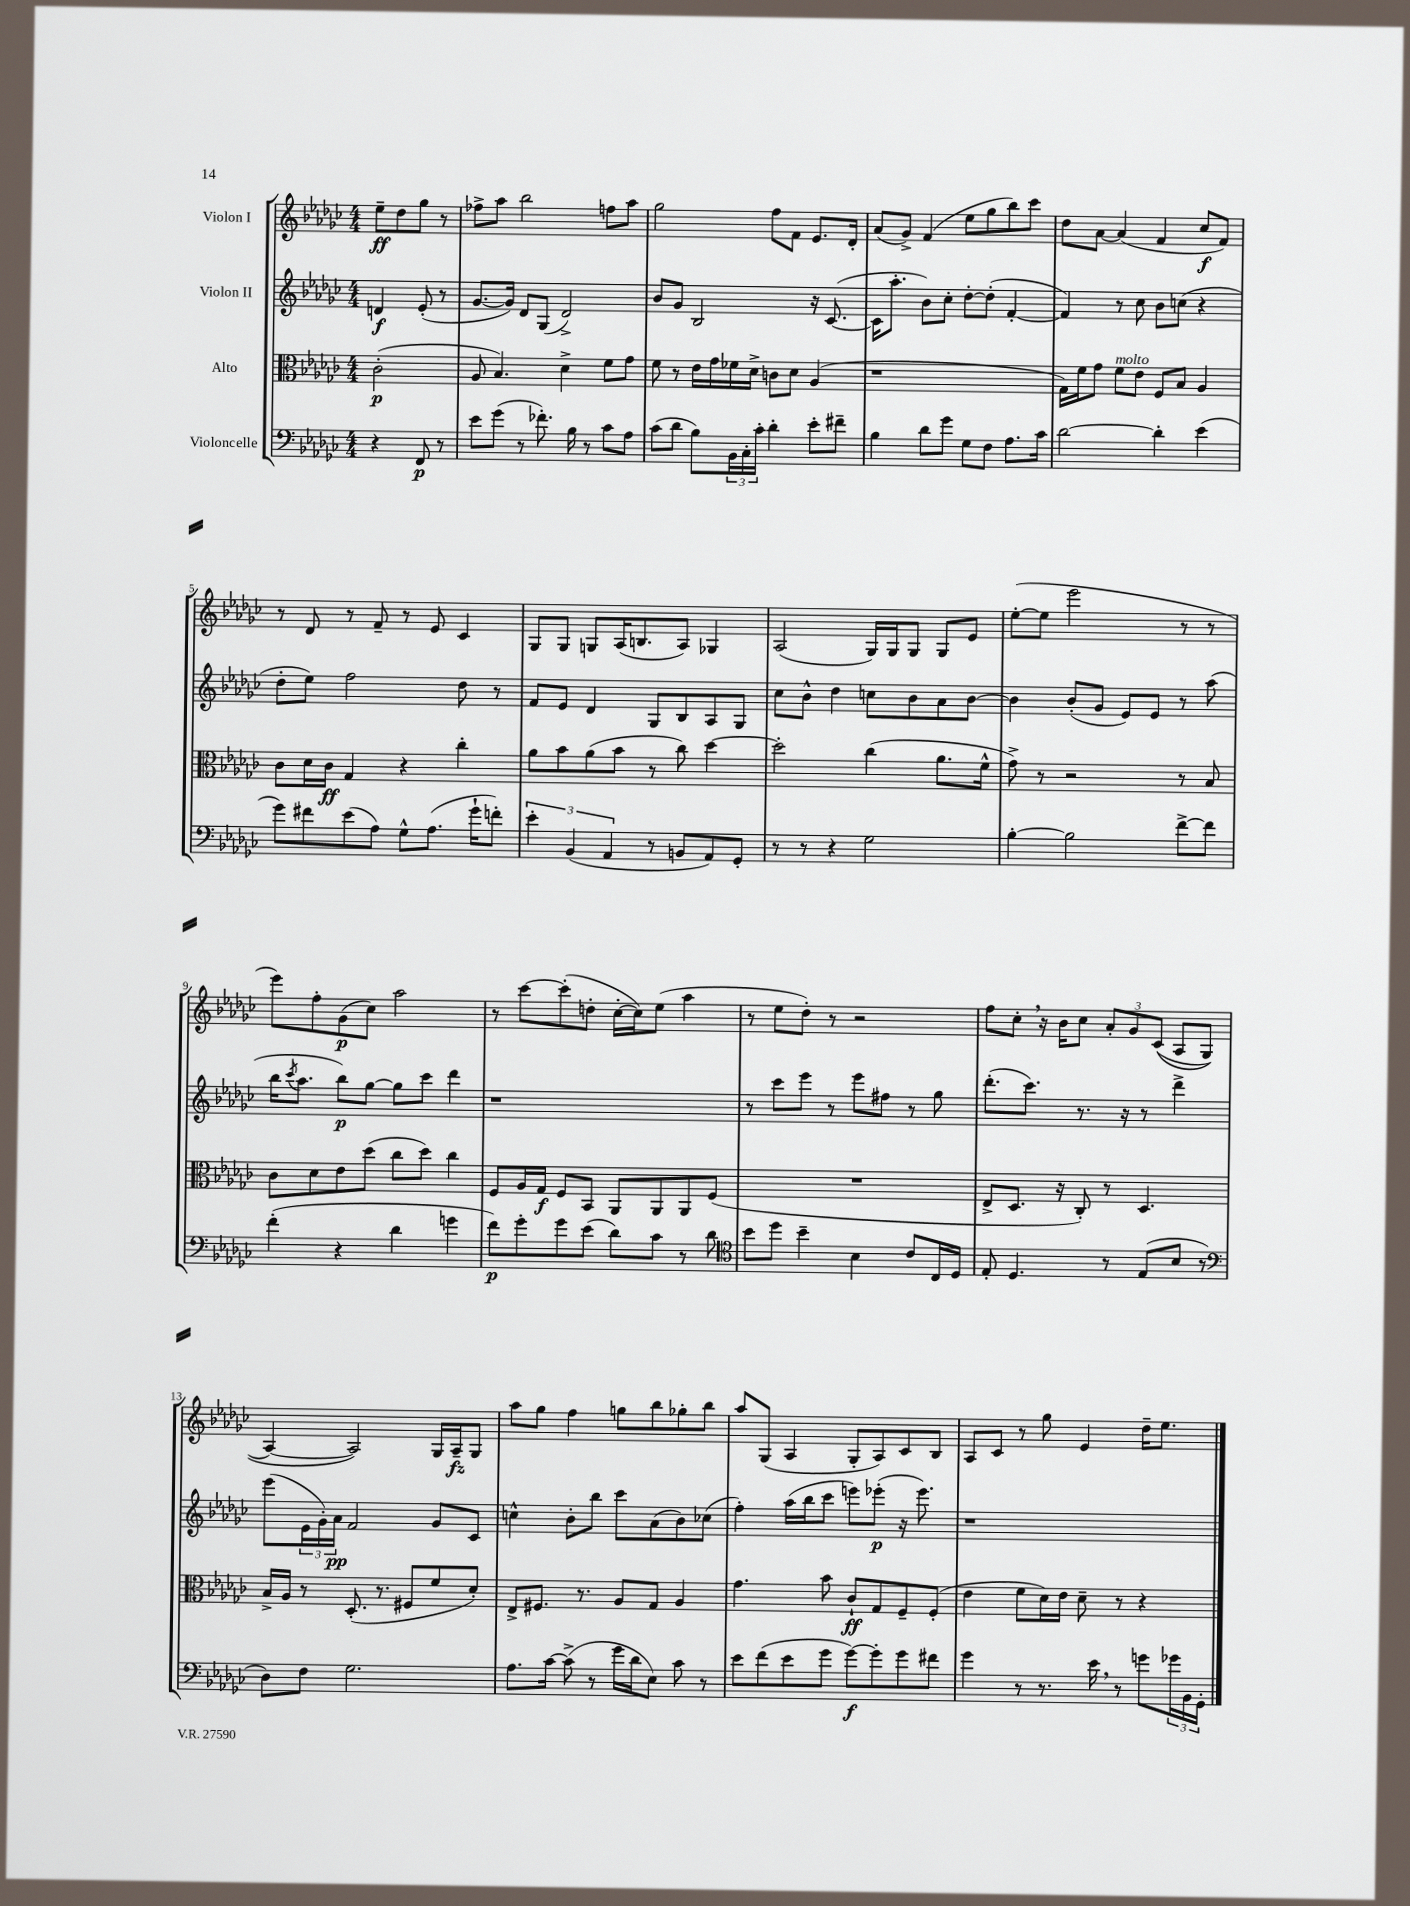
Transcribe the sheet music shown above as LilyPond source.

<<
\new StaffGroup <<
\new Staff = "s0" \with { instrumentName = "Violon I" } {
    \clef treble \key ges \major \numericTimeSignature \time 4/4 \partial 2
    ees''8--\ff des''8 ges''8 r8 |
    fes''8-> aes''8 bes''2 f''8 aes''8 |
    ges''2 f''8 f'8 ees'8. des'16-. |
    aes'8( ges'8->) f'4( ees''8 ges''8 bes''8) ces'''8 |
    des''8 aes'8~ aes'4( f'4 ces''8\f f'8) |
    r8 des'8 r8 f'8-- r8 ees'8 ces'4 |
    ges8 ges8 g8 aes16( b8. aes8) ges4 |
    aes2( ges16) ges16 ges8 ges8 ees'8 |
    ees''8~-.( ees''8 ees'''2 r8 r8 |
    ees'''8) f''8-. ges'8\p( ces''8) aes''2 |
    r8 ces'''8~ ces'''8-.( d''8-. ces''16~-. ces''16) ees''8( aes''4 |
    r8 ees''8 des''8-.) r8 r2 |
    f''8 ces''8-. \breathe r16 bes'16 ces''8 \tuplet 3/2 { aes'8-. ges'8 ces'8(\( } aes8 ges8 |
    aes4~) aes2\) ges16 aes16--\fz ges8 |
    aes''8 ges''8 f''4 g''8 bes''8 ges''8-. bes''8 |
    aes''8 ges8( aes4 ges8-. aes8) ces'8 bes8 |
    aes8 ces'8 r8 ges''8 ees'4 des''16-- ees''8. \bar "|." |
}
\new Staff = "s1" \with { instrumentName = "Violon II" } {
    \clef treble \key ges \major \numericTimeSignature \time 4/4 \partial 2
    d'4\f ees'8-.( r8 |
    ges'8.~ ges'16) des'8 ges8( des'2->) |
    bes'8 ges'8 bes2 r16 ces'8.~( |
    ces'16 aes''8.-. bes'8) ces''8-. des''8~-. des''8-.( f'4~-. |
    f'4) r8 ces''8 bes'8 c''8( r4 |
    des''8-. ees''8) f''2 des''8 r8 |
    f'8 ees'8 des'4 ges8 bes8 aes8 ges8 |
    ces''8 bes'8-^ des''4 c''8 bes'8 aes'8 bes'8~ |
    bes'4 bes'8-.( ges'8 ees'8) ees'8 r8 aes''8( |
    bes''16 \acciaccatura { ces'''8 } aes''8. bes''8\p) ges''8~ ges''8 ces'''8 des'''4 |
    r1 |
    r8 ces'''8 ees'''8 r8 ees'''8 fis''8 r8 ges''8 |
    des'''8.-.( ces'''8.) r8. r16 r8 des'''4-> |
    ees'''8( \tuplet 3/2 { ees'16 ges'16-.) aes'16\pp } f'2 ges'8 ces'8 |
    c''4-^ bes'8-. bes''8 ces'''8 aes'8( bes'8) ces''8( |
    f''4-.) aes''16( bes''16 ces'''8 e'''8) ees'''8-.\p( r16 ees'''8.) |
    r1 \bar "|." |
}
\new Staff = "s2" \with { instrumentName = "Alto" } {
    \clef alto \key ges \major \numericTimeSignature \time 4/4 \partial 2
    ces'2-.\p( |
    aes8 bes4.) des'4-> f'8 ges'8 |
    f'8 r8 ees'16 ges'16 fes'16 des'16-> c'8 des'8 aes4( |
    r1 |
    ges16) f'16 ges'8 f'8^\markup { \italic "molto" } ees'8 f8 bes8 aes4 |
    ces'8 des'16 ces'16\ff ges4 r4 ces''4-. |
    aes'8 bes'8 aes'8( bes'8 r8 ces''8) des''4~ |
    des''2-. ces''4( aes'8. f'16-^ |
    ges'8->) r8 r2 r8 bes8 |
    ces'8 des'8 ees'8 des''8( ces''8 des''8) ces''4 |
    f8 aes16 ges16\f f8 bes,8 aes,8 aes,8 aes,8 f8( |
    R1 |
    ees8-> des8. r16 ces8-.) r8 des4. |
    bes16-> aes16 r8 des8.-.( r8. fis8 f'8 des'8-.) |
    ees8-> fis8. r8. aes8 ges8 aes4 |
    ges'4. bes'8 ces'8-!\ff ges8 f8-- f8-.( |
    ees'4 f'8 des'16) ees'16 des'8-- r8 r4 \bar "|." |
}
\new Staff = "s3" \with { instrumentName = "Violoncelle" } {
    \clef bass \key ges \major \numericTimeSignature \time 4/4 \partial 2
    r4 f,8\p r8 |
    ees'8 ges'8( r8 fes'8.-.) bes16 r8 ces'8 aes8 |
    ces'8( des'8 bes8) \tuplet 3/2 { bes,16 ces16-. ces'16-. } des'4-. ees'8-. fis'8-- |
    bes4 des'8 ges'8 ges8 f8 aes8. ces'16 |
    des'2~ des'4-. ees'4( |
    ges'8) fis'8 ees'8( aes8) ges8-^ aes8.( ges'16-! f'8-.) |
    \tuplet 3/2 { ees'4-. bes,4( aes,4 } r8 b,8 aes,8) ges,8-. |
    r8 r8 r4 ges2 |
    bes4~-. bes2 f'8~-> f'8 |
    f'4-.( r4 des'4 g'4 |
    f'8\p) ges'8-. ges'8 ees'8( des'8) ces'8 r8 des'8 |
    \clef tenor bes'8 des''8 bes'4-- bes4 ces'8 ces16 des16 |
    ees8-. des4. r8 ees8( bes8 r8 |
    \clef bass des8) f8 ges2. |
    aes8. ces'16~ ces'8->( r8 ges'16 des'16 ees8) ces'8 r8 |
    ees'8 f'8( ees'8 ges'8 ges'8~\f) ges'8-. ges'8 fis'8 |
    ges'4 r8 r8. ees'16 \breathe r8 g'8 \tuplet 3/2 { ges'16 bes,16 ges,16-. } \bar "|." |
}
>>
>>
